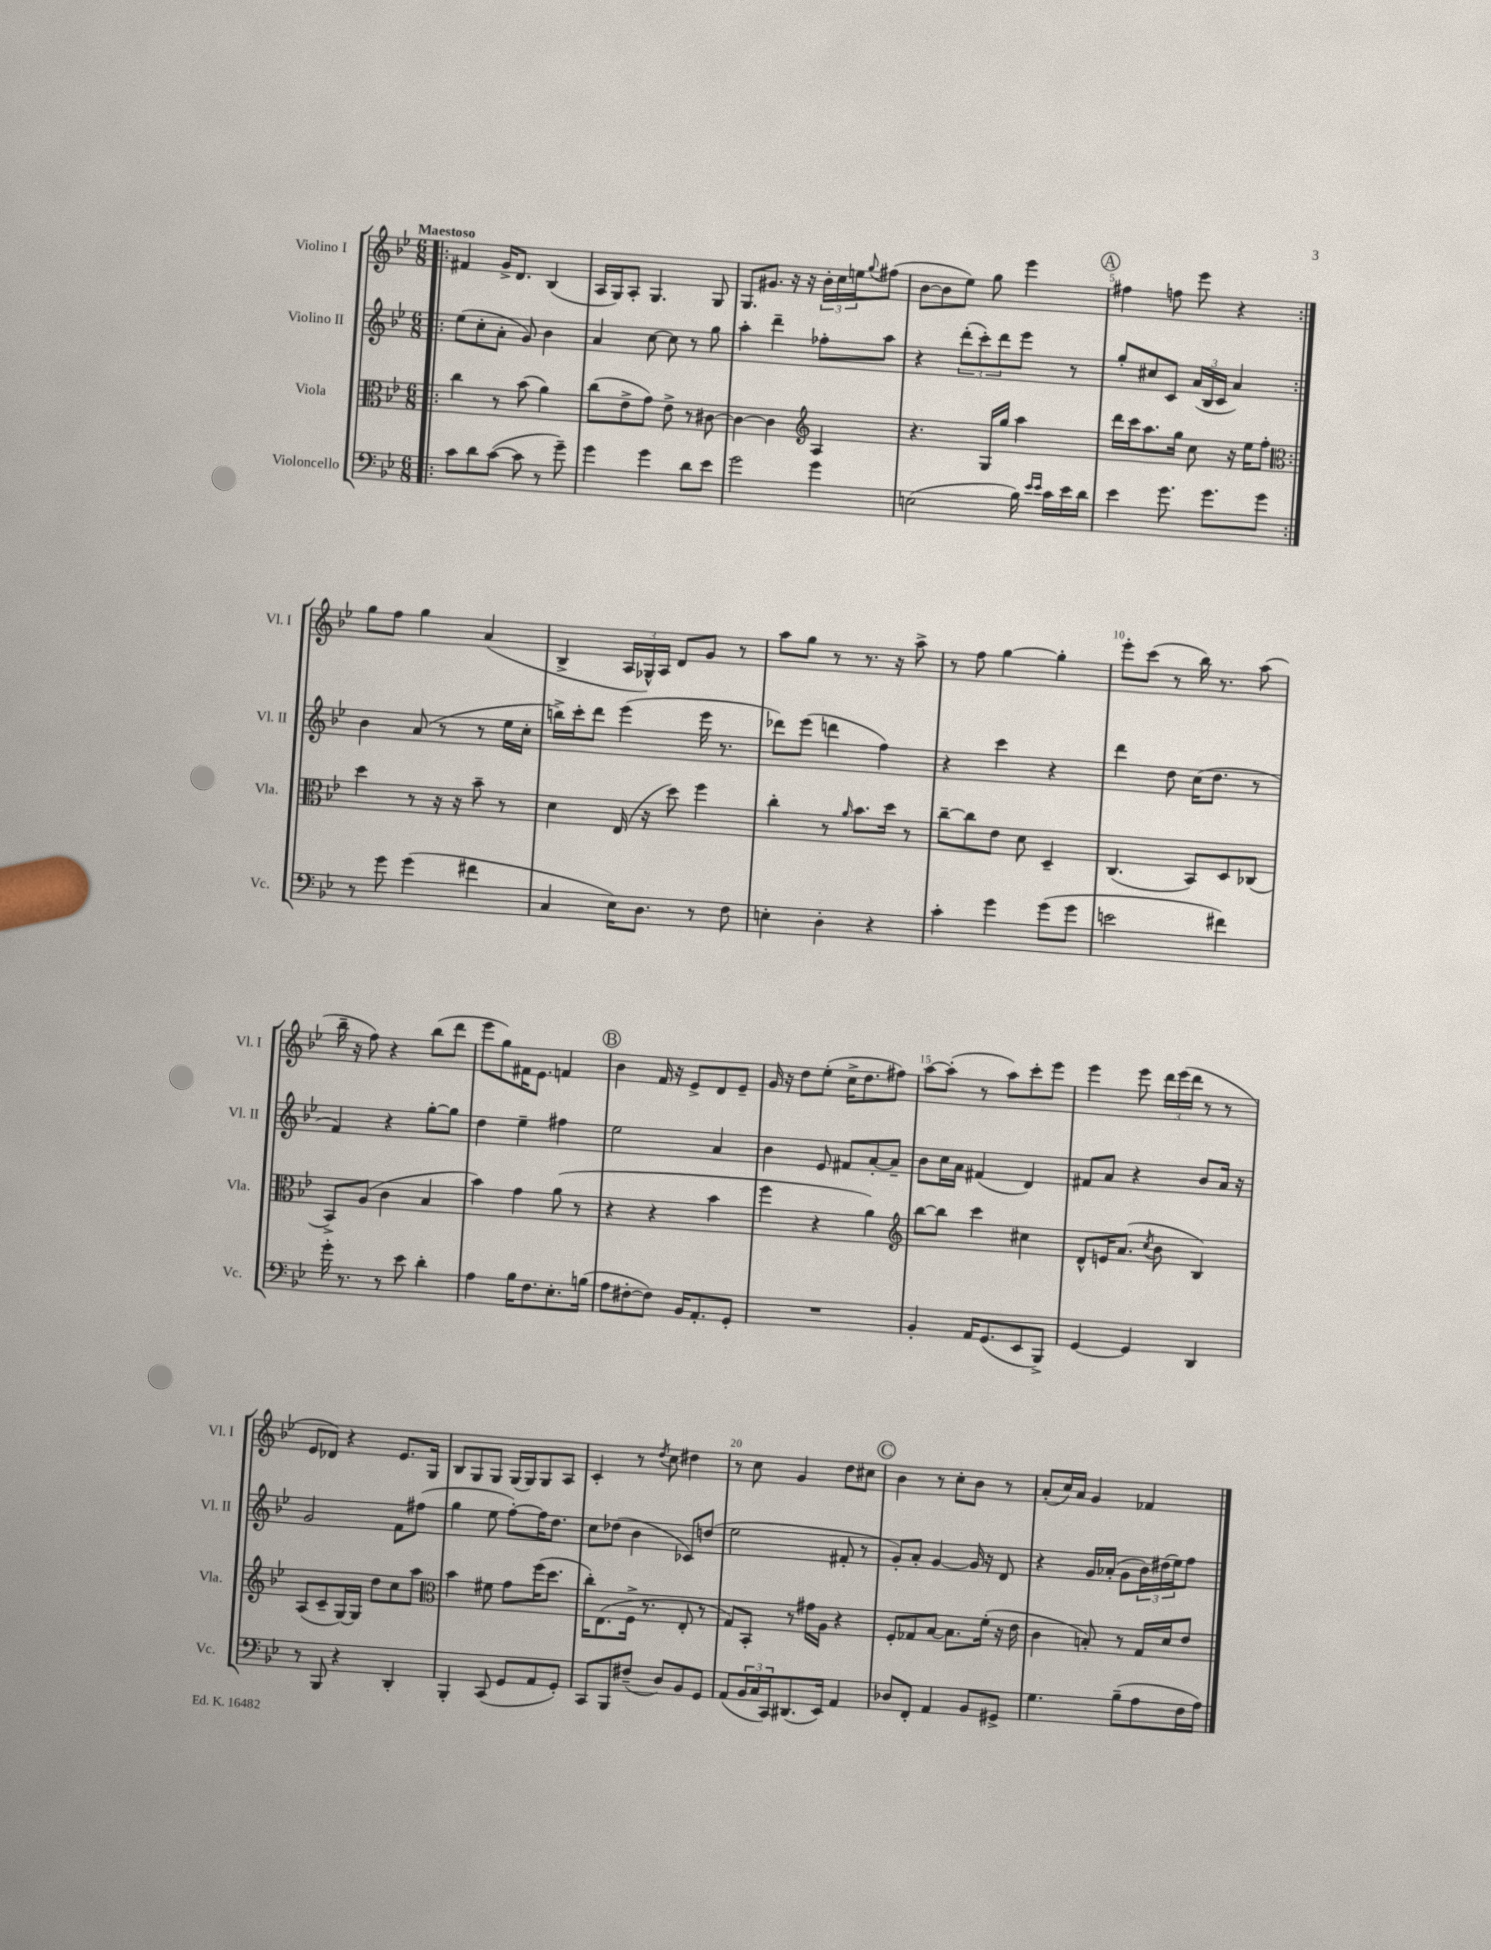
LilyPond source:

<<
\new StaffGroup <<
\new Staff = "s0" \with { instrumentName = "Violino I" shortInstrumentName = "Vl. I" } {
    \clef treble \key bes \major \numericTimeSignature \time 6/8 \tempo "Maestoso"
    \repeat volta 2 { \bar ".|:" fis'4 g'16-> d'8. bes4( |
    a16 g16) a8-. g4. g8 |
    g8. gis'8. r16 r16 \tuplet 3/2 { bes'16-. c''16 e''16 } \appoggiatura { g''8 } fis''8( |
    bes'8~ bes'8 ees''8) g''8 ees'''4 |
    \mark \markup { \circle "A" } fis''4 f''8 ees'''8 r4 | }
    g''8 f''8 g''4 a'4( |
    bes4-> \tuplet 3/2 { a16 ges16-^) a16 } d'8 g'8 r8 |
    a''8 g''8 r8 r8. r16 a''8-> |
    r8 f''8 g''4~ g''4-. |
    ees'''8-. c'''8( r8 bes''16) r8. a''8( |
    bes''16-- r16 f''8) r4 bes''8( d'''8 |
    ees'''8 g''8) fis'16 ees'8. f'4 |
    \mark \markup { \circle "B" } bes'4 f'16 r16 ees'8-> d'8 ees'8-- |
    g'16 r16 d''8 ees''8-.( c''16-> d''8. fis''8) |
    a''8~ a''8-.( r8 a''8) c'''8-. ees'''8 |
    ees'''4 ees'''8 \tuplet 3/2 { d'''16 ees'''16( d'''16 } r8 r8 |
    ees'8 des'8) r4 ees'8. g16 |
    bes8 g8 g8 g16( g16) g8 a8 |
    c'4-. r8 \acciaccatura { d''8 } c''8 dis''4 |
    r8 c''8 g'4 d''8 cis''8 |
    \mark \markup { \circle "C" } bes'4 r8 c''8-. bes'8 r8 |
    a'8-.( c''16) a'16 g'4 fes'4 \bar "|." |
}
\new Staff = "s1" \with { instrumentName = "Violino II" shortInstrumentName = "Vl. II" } {
    \clef treble \key bes \major \numericTimeSignature \time 6/8
    \repeat volta 2 { \bar ".|:" ees''8( c''8-. a'8-. g'8) bes'4 |
    a'4 c''8~ c''8 r8 g''8 |
    a''4-. d'''4-- fes''8-. a''8 |
    r4 \tuplet 3/2 { d'''8-.( c'''8-.) d'''8 } ees'''8 r8 |
    \mark \markup { \circle "A" } g''8-. cis''8 c'8 \tuplet 3/2 { a'16( bes16 c'16 } a'4) | }
    bes'4 a'8( r8 r8 ees''16 c''16-. |
    b''16->) c'''16-. d'''8 ees'''4( ees'''16 r8. |
    des'''8) ees'''8( d'''4 f''4) |
    r4 c'''4 r4 |
    d'''4 d''8 c''16( d''8. r8 |
    f'4) r4 g''8~-. g''8 |
    d''4 ees''4-- fis''4 |
    \mark \markup { \circle "B" } ees''2 a'4 |
    bes'4 ees'8 fis'8 a'8~-. a'8-- |
    bes'8 c''16 a'16 fis'4( d'4) |
    fis'8 a'8 r4 bes'8 a'16 r16 |
    g'2 f'8 fis''8( |
    g''4 ees''8 f''8~-.) f''16 d''8. |
    c''8 des''8( bes'4 ces'8) d''8( |
    ees''2 fis'8-. r8 |
    \mark \markup { \circle "C" } g'8-.) a'8-. g'4~ g'16 r16 d'8 |
    r4 g'16 aes'16-.( g'8 \tuplet 3/2 { bes'16) dis''16( ees''16) } f''8 \bar "|." |
}
\new Staff = "s2" \with { instrumentName = "Viola" shortInstrumentName = "Vla." } {
    \clef alto \key bes \major \numericTimeSignature \time 6/8
    \repeat volta 2 { \bar ".|:" c''4 r8 bes'8( a'4) |
    c''8( ees'8-> g'8) ees'8-> r8 cis'8~ |
    cis'4~ cis'4 \clef treble a4 |
    r4. g16 g''16 a''4 |
    \mark \markup { \circle "A" } d'''16 c'''16 a''8. g''16 c''8 r16 ees''16 f''8-. | }
    \clef alto d''4 r8 r16 r16 bes'8-- r8 |
    d'4 ees16( r16 d''8) f''4 |
    c''4-. r8 \grace { a'16 } bes'8. d''16 r8 |
    c''8~-- c''8 ees'8 d'8 d4-- |
    c4.( bes,8) d8 ces8( |
    bes,8->) a8( c'4 bes4 |
    bes'4) g'4 a'8( r8 |
    \mark \markup { \circle "B" } r4 r4 bes'4 |
    f''4 r4 a'4) |
    \clef treble bes''8~ bes''8 c'''4 cis''4 |
    d'8-^ e'16 a'8.( \acciaccatura { c''8 } bes'8 bes4) |
    a8( c'8-- g16~) g16 d''8 c''8 a''8 |
    \clef alto bes'4 fis'8 g'8 f''16( d''8. |
    c''16-.) ees8.( f16-> r8. ees8-. r8 |
    g8) bes,8-. r8 gis'16 a16 r4 |
    \mark \markup { \circle "C" } f8-. ges8 bes8~ bes8. f'16-.( r16 ees'16 |
    c'4 b8-.) r8 g16 d'16 ees'8 \bar "|." |
}
\new Staff = "s3" \with { instrumentName = "Violoncello" shortInstrumentName = "Vc." } {
    \clef bass \key bes \major \numericTimeSignature \time 6/8
    \repeat volta 2 { \bar ".|:" c'8 d'8 c'8~( c'8 r8 g'8--) |
    g'4 g'4 d'8 ees'8 |
    g'2 g'4 |
    e2( bes16) \grace { ees'16 ees'16 } c'16 ees'16 d'16 |
    \mark \markup { \circle "A" } ees'4 g'8. g'8. g'8 | }
    r8 g'8 g'4( fis'4 |
    c4 ees16) d8. r8 f8 |
    e4-. d4-. r4 |
    c'4-. g'4 g'8( g'8 |
    e'2 fis'4) |
    g'16-. r8. r8 ees'8 d'4-. |
    a4 bes16 f8. ees8.-. b16( |
    \mark \markup { \circle "B" } a8 fis8~-. fis8) bes,16 a,8.-. g,8-. |
    R2. |
    bes,4-. a,16 g,8.( ees,8 bes,,8->) |
    g,4~ g,4 d,4 |
    r8 bes,,8 r4 d,4-. |
    bes,,4-. c,8( g,8 a,8 g,8-.) |
    c,8 bes,,8 fis8--( d8) bes,8 g,8 |
    a,8( \tuplet 3/2 { bes,16 c16 c,16) } dis,8.( ees,16) a,4 |
    \mark \markup { \circle "C" } des8 f,8-. a,4 bes,8 gis,8-> |
    g4. bes8--( a8 f16 a16) \bar "|." |
}
>>
>>
\layout { \context { \Score \override BarNumber.break-visibility = ##(#f #t #t) barNumberVisibility = #(every-nth-bar-number-visible 5) } }
